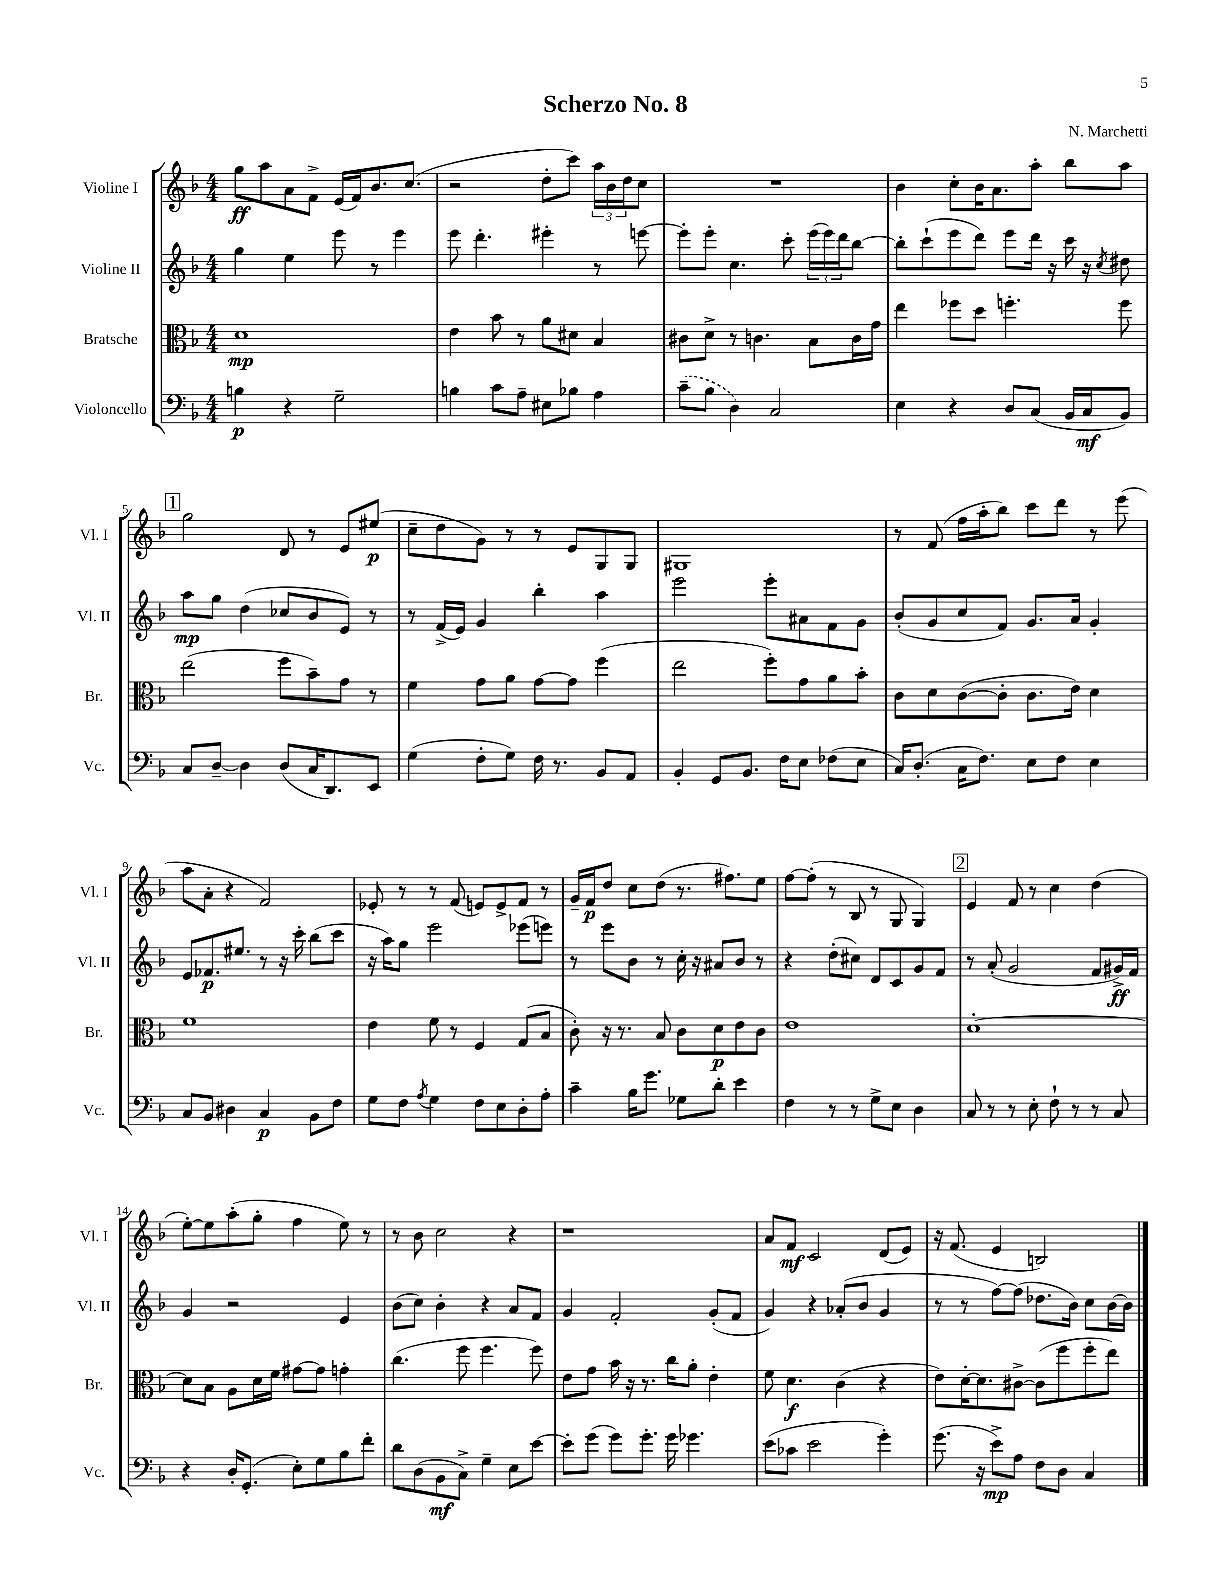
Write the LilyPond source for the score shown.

\header { title = "Scherzo No. 8" composer = "N. Marchetti" }
<<
\new StaffGroup <<
\new Staff = "s0" \with { instrumentName = "Violine I" shortInstrumentName = "Vl. I" } {
    \clef treble \key f \major \numericTimeSignature \time 4/4
    g''8\ff a''8 a'8 f'8-> e'16( f'16) bes'8. c''8.( |
    r2 d''8-. c'''8) \tuplet 3/2 { a''16 bes'16 d''16 } c''8 |
    R1 |
    bes'4 c''8-. bes'16 a'8. a''8-. bes''8 a''8 |
    \mark \markup { \box "1" } g''2 d'8 r8 e'8 eis''8\p( |
    c''8-- d''8 g'8) r8 r8 e'8 g8 g8 |
    gis1 |
    r8 f'8( f''16 a''16-. bes''8) c'''8 d'''8 r8 e'''8( |
    a''8 a'8-. r4 f'2) |
    ees'8-. r8 r8 f'8( e'8) e'8-> f'8 r8 |
    g'16-- f'16\p d''8 c''8 d''8( r8. fis''8.) e''8 |
    f''8~ f''8-.( r8 bes8 r8 g8 g4) |
    \mark \markup { \box "2" } e'4 f'8 r8 c''4 d''4( |
    e''8~-.) e''8 a''8-.( g''8-. f''4 e''8) r8 |
    r8 bes'8 c''2 r4 |
    r1 |
    a'8 f'8\mf c'2 d'8( e'8) |
    r16 f'8.( e'4 b2) \bar "|." |
}
\new Staff = "s1" \with { instrumentName = "Violine II" shortInstrumentName = "Vl. II" } {
    \clef treble \key f \major \numericTimeSignature \time 4/4
    g''4 e''4 e'''8 r8 e'''4 |
    e'''8 d'''4.-. eis'''4-. r8 e'''8~ |
    e'''8-. e'''8-. c''4. c'''8-. \tuplet 3/2 { e'''16( e'''16) d'''16 } bes''8~ |
    bes''8-. c'''8-!( e'''8 d'''8) e'''8 d'''16 r16 c'''16 r16 \acciaccatura { c''8 } dis''8 |
    \mark \markup { \box "1" } a''8\mp g''8 d''4( ces''8 bes'8 e'8) r8 |
    r8 f'16->( e'16) g'4 bes''4-. a''4 |
    e'''2 e'''8-. ais'8 f'8 g'8 |
    bes'8-.( g'8 c''8 f'8) g'8. a'16 g'4-. |
    e'8 fes'8.\p eis''8. r8 r16 c'''16-. bes''8( c'''8 |
    r16 a''16) g''8 e'''2 ees'''8( e'''8) |
    r8 e'''8 bes'8 r8 c''16-. r16 ais'8 bes'8 r8 |
    r4 d''8-.( cis''8) d'8 c'8 g'8 f'8 |
    \mark \markup { \box "2" } r8 a'8-.( g'2 f'8 gis'16->\ff) f'16 |
    g'4 r2 e'4 |
    bes'8( c''8) bes'4-. r4 a'8 f'8 |
    g'4 f'2-. g'8-.( f'8 |
    g'4) r4 aes'8-.( bes'8 g'4 |
    r8 r8 f''8~) f''8( des''8. bes'16) c''8 bes'16~ bes'16 \bar "|." |
}
\new Staff = "s2" \with { instrumentName = "Bratsche" shortInstrumentName = "Br." } {
    \clef alto \key f \major \numericTimeSignature \time 4/4
    d'1\mp |
    e'4 bes'8 r8 a'8 dis'8 bes4 |
    cis'8 d'8-> r8 c'4. bes8 c'16 g'16 |
    e''4 fes''8 d''8 f''4.-. f''8 |
    \mark \markup { \box "1" } e''2( f''8 bes'8--) g'8 r8 |
    f'4 g'8 a'8 g'8~ g'8 f''4( |
    e''2 f''8-.) g'8 a'8 bes'8-. |
    c'8 d'8 c'8~( c'8-. c'8. e'16) d'4 |
    f'1 |
    e'4 f'8 r8 f4 g8( bes8 |
    c'8-.) r16 r8. bes8 c'8 d'8\p e'8 c'8 |
    e'1 |
    \mark \markup { \box "2" } d'1~-. |
    d'8 bes8 a8 d'16 f'16 gis'8~ gis'8 g'4-. |
    c''4.( f''8 f''4. f''8) |
    e'8 g'8 bes'16 r16 r8. c''16 a'8-. e'4-. |
    f'8 d'4.\f c'4( r4 |
    e'8) d'16~-. d'8. cis'8~-> cis'8( f''8 f''8-. e''8) \bar "|." |
}
\new Staff = "s3" \with { instrumentName = "Violoncello" shortInstrumentName = "Vc." } {
    \clef bass \key f \major \numericTimeSignature \time 4/4
    b4\p r4 g2-- |
    b4 c'8 a8-- eis8 bes8 a4 |
    \once \slurDashed c'8--( bes8 d4) c2 |
    e4 r4 d8 c8( bes,16 c16\mf bes,8) |
    \mark \markup { \box "1" } c8 d8~-- d4 d8( c16 d,8.) e,8 |
    g4( f8-. g8) f16 r8. bes,8 a,8 |
    bes,4-. g,8 bes,8. f16 e8 fes8( e8 |
    c16) d8.-.( c16 f8.) e8 f8 e4 |
    c8 bes,8 dis4 c4\p bes,8 f8 |
    g8 f8 \acciaccatura { a8 } g4 f8 e8 d8-. a8-. |
    c'4-- bes16 g'8. ges8 d'8-. e'4 |
    f4 r8 r8 g8-> e8 d4 |
    \mark \markup { \box "2" } c8 r8 r8 e8-. f8-! r8 r8 c8 |
    r4 d16-. g,8.-.( e8-.) g8 bes8 f'8-. |
    d'8 d8( bes,8\mf c8->) g4-- e8 e'8~ |
    e'8-. g'8( g'8) g'8.-. g'16 ges'4. |
    e'8( ces'8 e'2 g'4-.) |
    g'8.( r16 e'8->\mp) a8 f8 d8 c4 \bar "|." |
}
>>
>>
